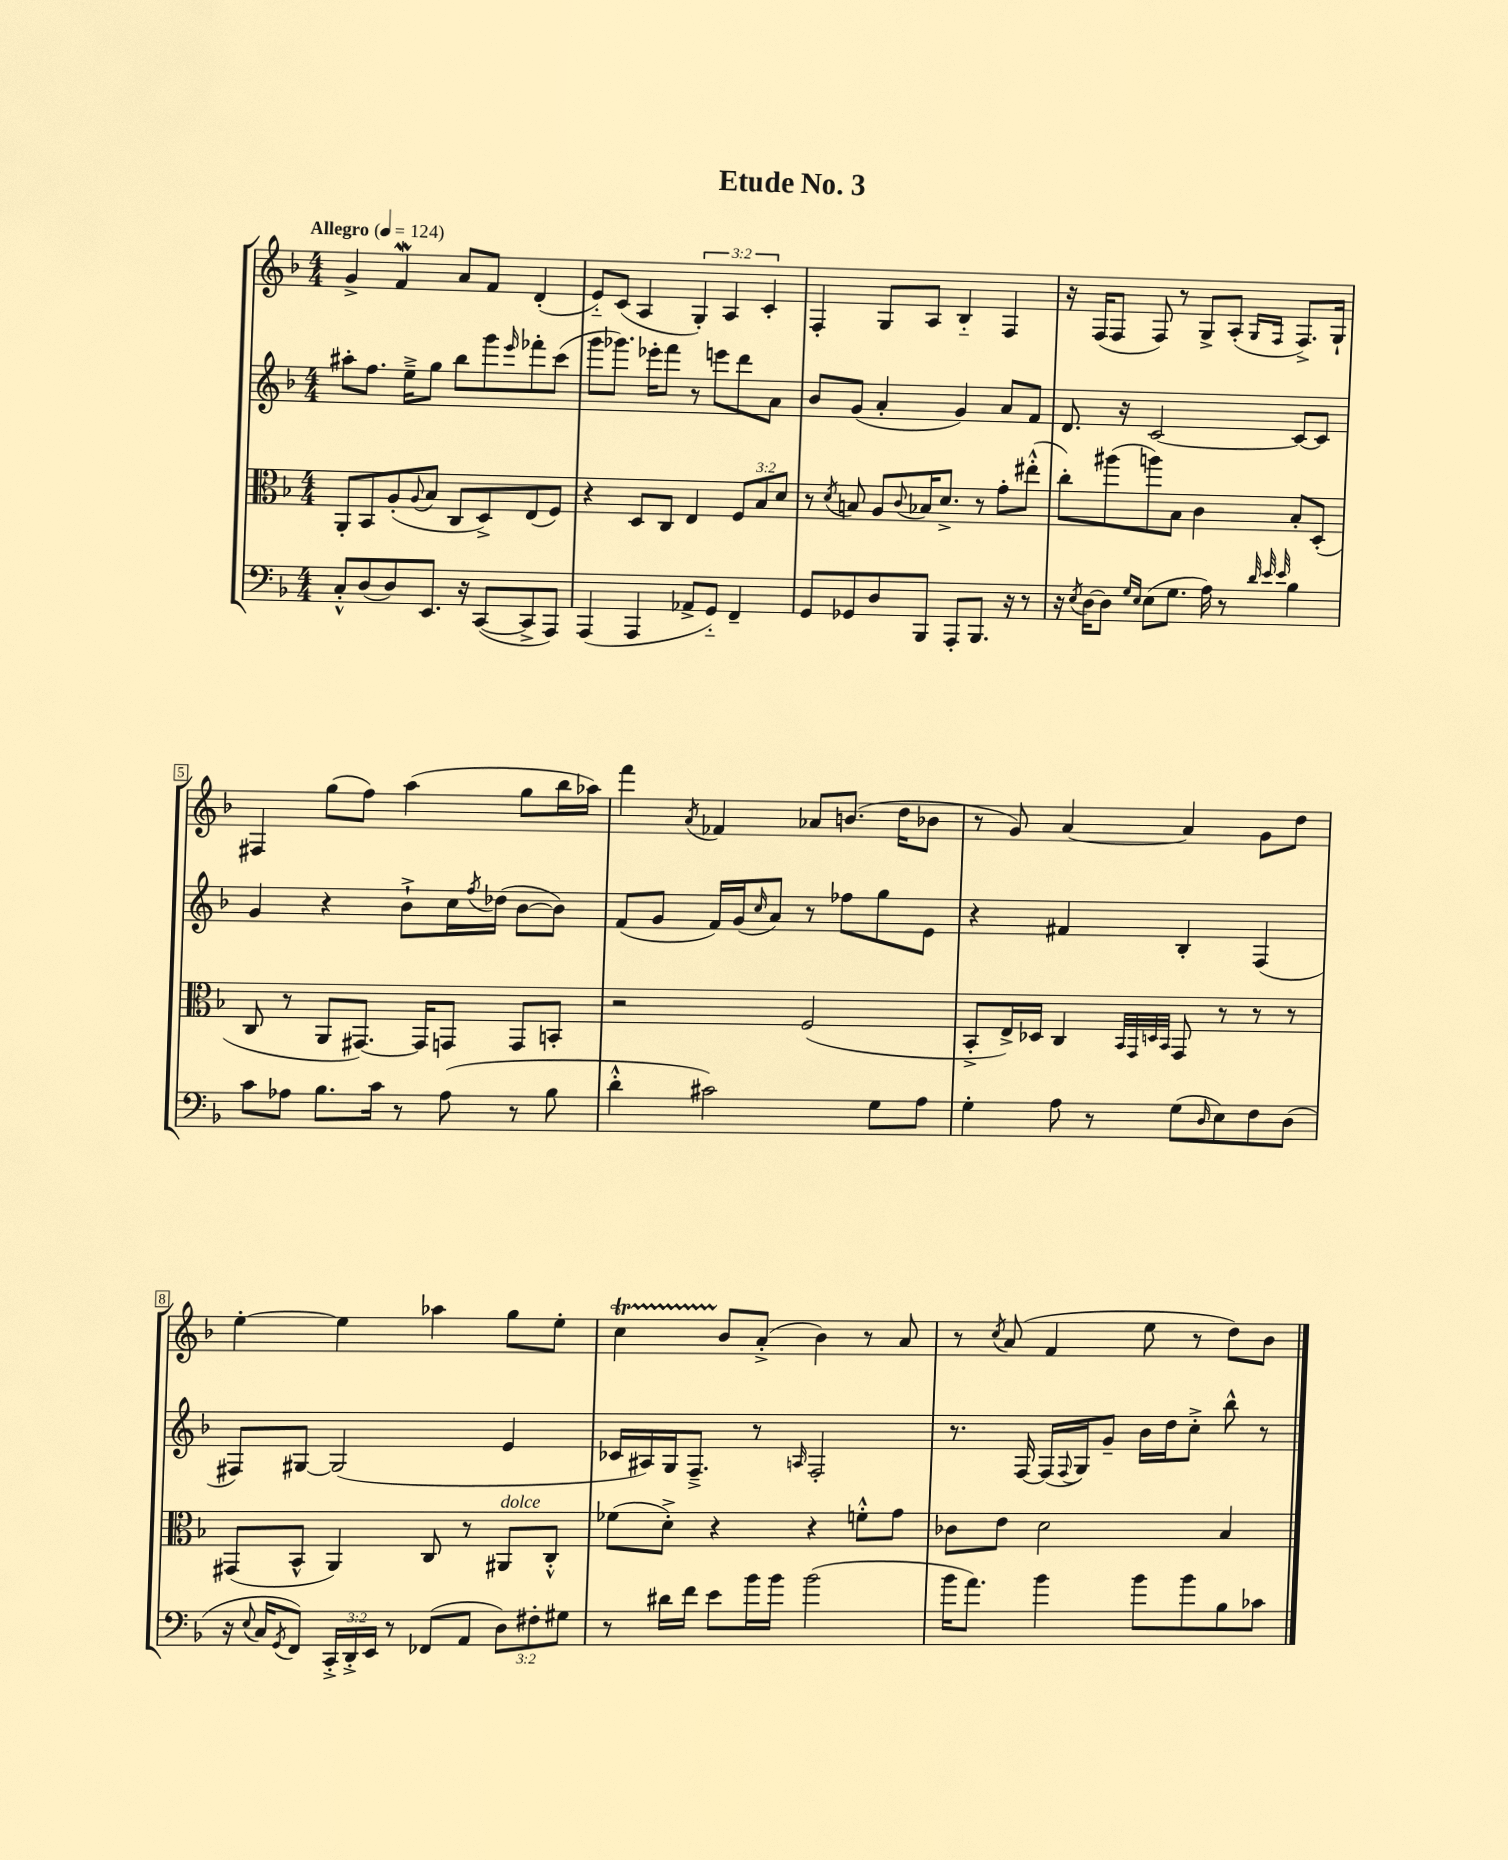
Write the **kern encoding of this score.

**kern	**kern	**kern	**kern
*part4	*part3	*part2	*part1
*staff4	*staff3	*staff2	*staff1
*clefF4	*clefC3	*clefG2	*clefG2
*k[b-]	*k[b-]	*k[b-]	*k[b-]
*M4/4	*M4/4	*M4/4	*M4/4
*MM124	*MM124	*MM124	*MM124
=1	=1	=1	=1
!	!	!	!LO:TX:a:B:t=Allegro
8C'^^/L	8AA'/L	8aa#X'\L	4g^/
(8D/	8BB-/	8.ff\J	.
8D/)	(8A'/	.	4fw/
.	.	16ee~^\KL	.
.	8qqA/	.	.
8.EE/J	8B-/J	8gg\J	.
.	8C/L	8bb-\L	8a/L
16r	.	.	.
([8CC/L	8D^/)	8ggg\	8f/J
.	.	16qqeee/	.
8CC^/]	(8E/	8fff-X'\	(4d'/
8AAA/J)	8F/J)	(8ccc\J	.
=2	=2	=2	=2
(4AAA/	4r	8ggg\L	8e/L)
.	.	8.ggg-X\J)	(8c/J
4AAA/	8D/L	.	4A/
.	.	16eee-X'\KL	.
.	8C/J	8fff\J	.
8AA-X^/L	4E/	8r	6G'/)
8GG/J)	.	8eeen\L	.
.	.	.	6A/
4FF~/	12F/L	8ddd\	.
.	12B-/	.	6c'/
.	.	8a\J	.
.	12d/J	.	.
=3	=3	=3	=3
8GG/L	8r	8b-/L	4F'/
.	8qd/	.	.
8GG-X/	8Bn/	(8g/J	.
8D/	8A/L	4a'/	8G/L
.	8qqc/	.	.
8BBB-/J	16B-X/K	.	8A/J
.	8.d^/J	.	.
8AAA'/L	.	4g/)	4B-/
8.BBB-/J	8r	.	.
.	8g'\L	8a/L	4F/
16r	.	.	.
8r	(8ee#X'^^\J	8f/J	.
=4	=4	=4	=4
16r	8cc'\L)	8.d/	16r
8qE/	.	.	.
[16D\KL	.	.	(16F/KL
8D\J]	(8aa#X\	.	8F/J
.	.	16r	.
16qqG/LL	.	.	.
16qqE/JJ	.	.	.
(8E\L	8aan\)	[2c/	8F/)
8.G\J	8B-\J	.	8r
.	4c\	.	8G^/L
16A\)	.	.	.
8r	.	.	(8A'/J
32qqd/	.	.	.
32qqe/	.	.	16qqG/LL
32qqe/	.	.	16qqF/JJ
4B-\	8B-'/L	8c/L_	8.F^/L)
.	(8D'/J	8c/J]	.
.	.	.	16G`/Jk
!!LO:LB:g=z
=5	=5	=5	=5
8c\L	8C/	4g/	4F#X/
8A-X\J	8r	.	.
8.B-\L	8AA/L	4r	(8gg\L
.	[8.GG#X/J)	.	8ff\J)
16c\Jk	.	.	.
8r	.	8b-`^\L	(4aa\
.	16GG#/KL]	.	.
(8A-\	8GGn/J	16cc\L	.
.	.	8qff/	.
.	.	(16dd-X\JJ	.
8r	8GG/L	[8b-\L	8gg\L
8B-\	8BBn'/J	8b-\J])	16bb-\L
.	.	.	16aa-X\JJ)
=6	=6	=6	=6
4d'^^\	2r	(8f/L	4fff\
.	.	8g/J	.
.	.	.	8qa/
2c#X\)	.	16f/LL)	4f-X/
.	.	(16g/J	.
.	.	16qqcc/	.
.	.	8a/J)	.
.	(2F/	8r	8a-X/L
.	.	8ff-X\L	(8.bn/J
8G\L	.	8gg\	.
.	.	.	16dd\KL
8A\J	.	8e\J	8b-X\J
=7	=7	=7	=7
4G'\	8BB-'^/L	4r	8r
.	16E^/L)	.	8g/)
.	16D-X/JJ	.	.
8A\	4C/	4f#X/	[4a/
8r	.	.	.
.	32qqBB-/LLL	.	.
.	32qqGG/	.	.
.	32qqDn/	.	.
.	32qqBB-/JJJ	.	.
(8G\L	8GG/	4B-'/	4a/]
16qqD/	.	.	.
8E\)	8r	.	.
8F\	8r	(4F/	8g\L
(8D\J	8r	.	8dd\J
!!LO:LB:g=z
=8	=8	=8	=8
16r	(8GG#X/L	8F#X/L)	[4ee'\
8qqE/	.	.	.
16C/KL	.	.	.
8qGG/	.	.	.
8FF/J)	8BB-^^/J	[8G#X/J	.
24CC'^/LL	4AA/)	(2G#/]	4ee\]
24DD'^/	.	.	.
24EE/JJ	.	.	.
8r	.	.	.
(8FF-X/L	8C/	.	4aa-X\
8AA/J	8r	.	.
!	!LO:TX:a:i:t=dolce	!	!
12D\L)	8AA#X/L	4e/	8gg\L
12F#X'\	.	.	.
.	8C'^^/J	.	8ee'\J
12G#X\J	.	.	.
=9	=9	=9	=9
8r	(8f-X\L	16c-X/LL	4ccT\
.	.	16A#X/)	.
16d#X\LL	8d'^\J)	16G/J	.
16f\JJ	.	8.F~^/J	.
8e\L	4r	.	8b-/L
16b-\L	.	8r	(8a'^/J
16b-\JJ	.	.	.
.	.	16qqAn/	.
(2b-\	4r	2F'/	4b-\)
.	8fn'^^\L	.	8r
.	8g\J	.	8a/
=10	=10	=10	=10
16b-\KL	8c-X\L	8.r	8r
8.a\J)	.	.	.
.	.	.	8qcc/
.	8e\J	.	(8a/
.	.	[16F/	.
4b-\	2d\	(16F/LL]	4f/
.	.	8qqF/	.
.	.	16G/J)	.
.	.	8g~/J	.
8b-\L	.	16b-\LL	8ee\
.	.	16dd\J	.
8b-\	.	8cc'^\J	8r
8B-\	4B-/	8bb-^^\	8dd\L)
8c-X\J	.	8r	8b-\J
==	==	==	==
*-	*-	*-	*-
